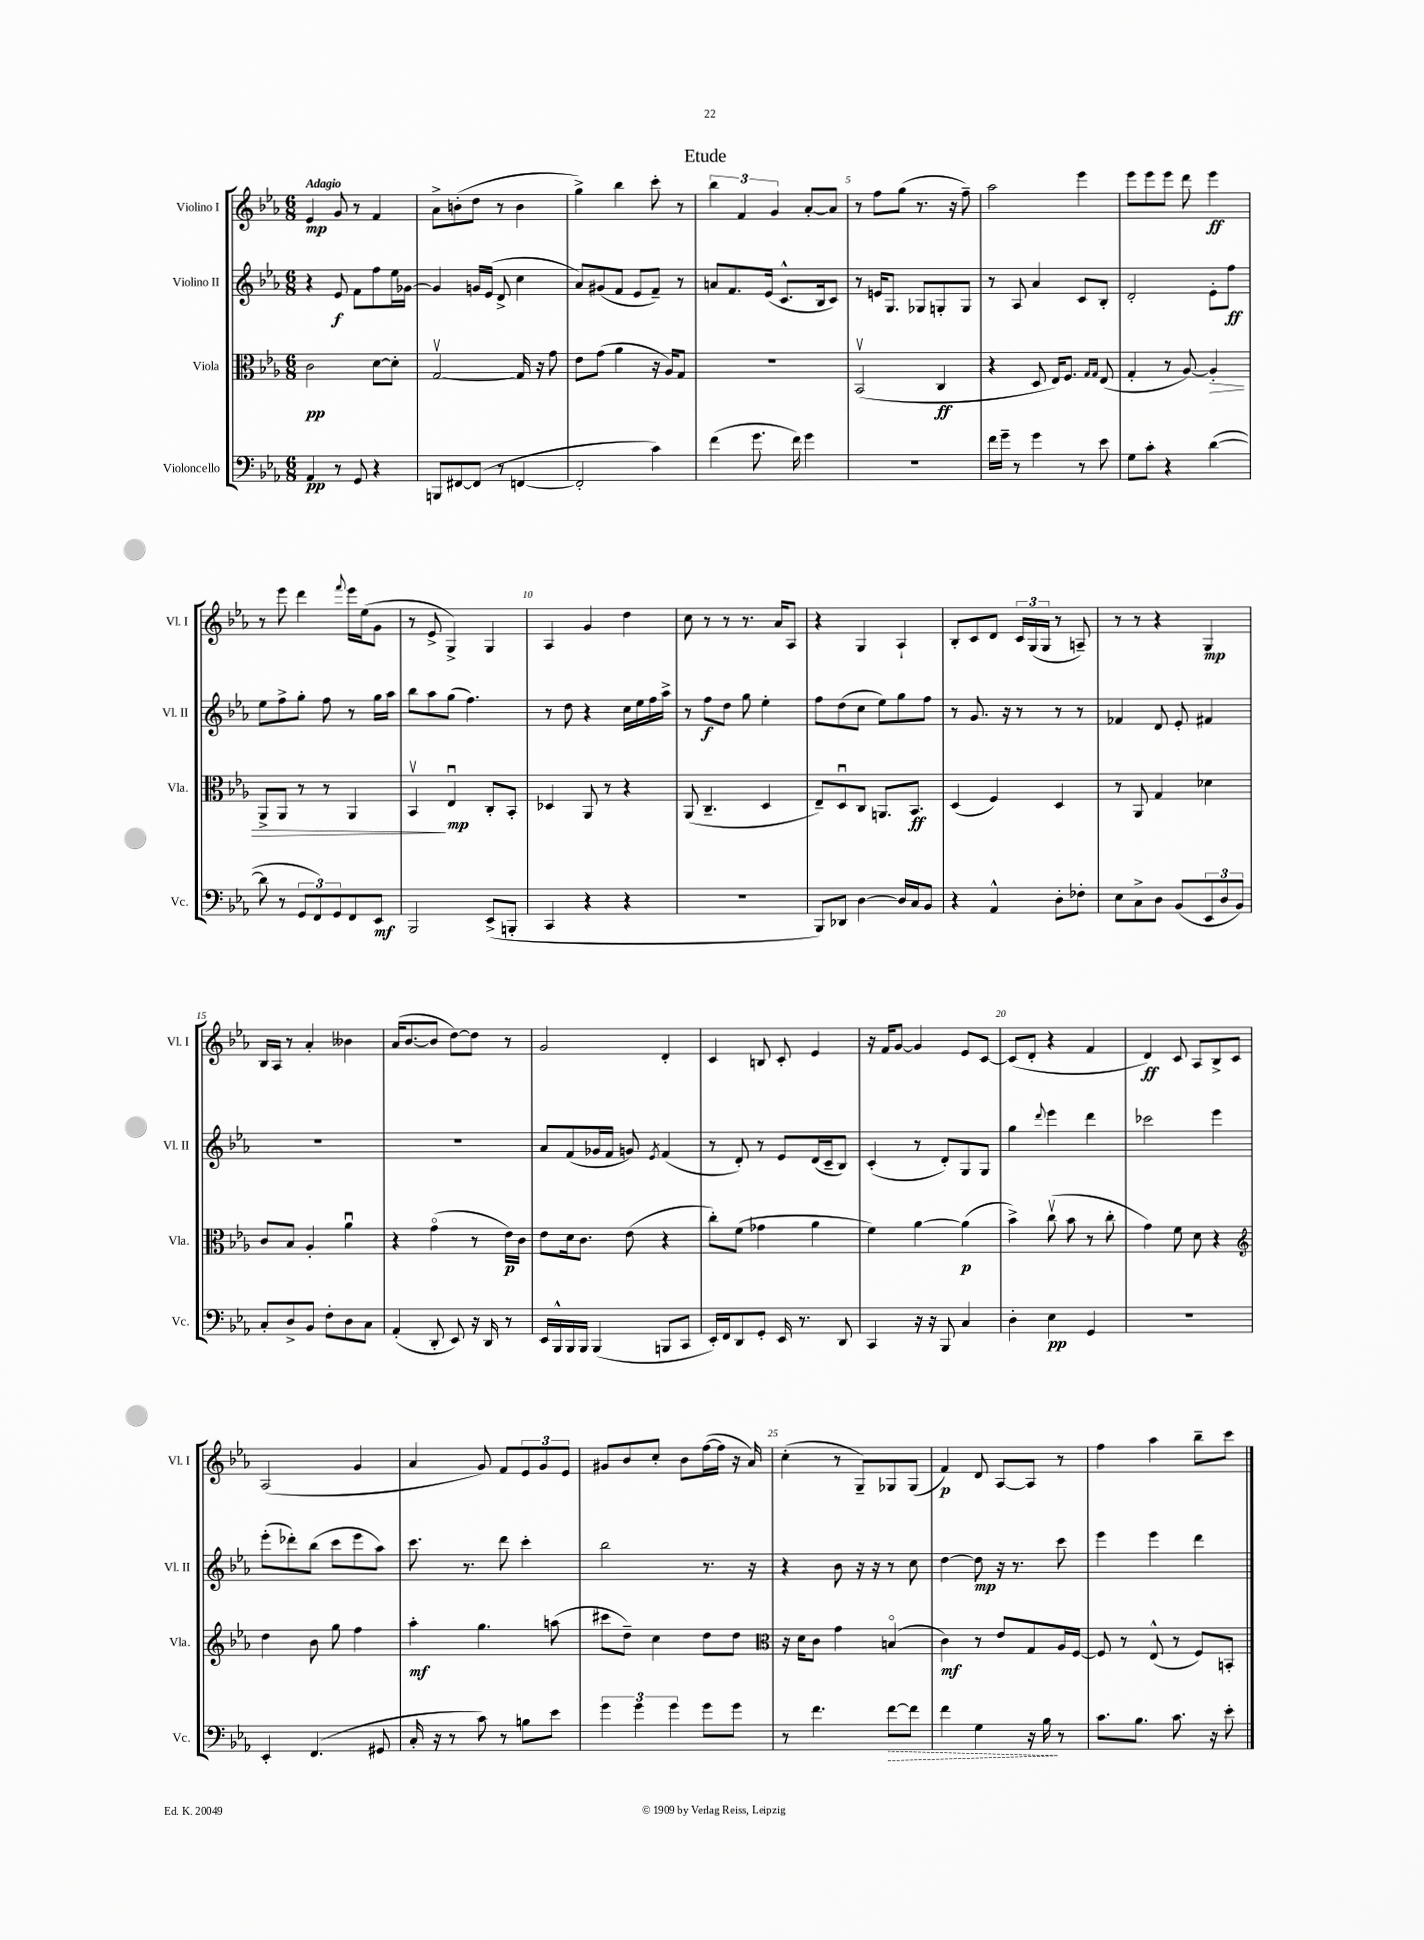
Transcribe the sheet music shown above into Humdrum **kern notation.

**kern	**kern	**kern	**kern
*staff4	*staff3	*staff2	*staff1
*clefF4	*clefC3	*clefG2	*clefG2
*k[b-e-a-]	*k[b-e-a-]	*k[b-e-a-]	*k[b-e-a-]
*M6/8	*M6/8	*M6/8	*M6/8
4AA-	2c	4r	4e-
8r	.	8e-	8g
8GG	.	8f	8r
4r	[8d	8ff	4f
.	8d']	16ee-	.
.	.	[16g-	.
=	=	=	=
8BBB	[2Gv	4g-]	8a-^
[8FF#	.	.	(8b'
(8FF#]	.	16g	8dd
.	.	(16e-	.
8r	.	8d^	8r
[4FF	16G]	4cc	4b
.	16r	.	.
.	8g	.	.
=	=	=	=
2FF']	8e-	8a-)	4gg^)
.	(8g	(8g#	.
.	4a-	8f	4bb-
.	.	8e-	.
4c)	16r	8f~)	8ccc'
.	16A-)	.	.
.	8G	8r	8r
=	=	=	=
(4f	2.r	8a	6bb-
.	.	8.f	.
.	.	.	6f
8.g	.	.	.
.	.	(16e-	.
.	.	.	6g
.	.	8.c^^	.
16f)	.	.	.
4g	.	.	[8a-'
.	.	16B-	.
.	.	8c)	8a-]
=	=	=	=
2.r	(2BB-v	8r	8r
.	.	16e	8ff
.	.	8.G	.
.	.	.	(8gg
.	.	8G-	8.r
.	4C	8G'	.
.	.	.	16r
.	.	8G	8ff~)
=	=	=	=
16f	4r	8r	2aa-
16g~	.	.	.
8r	.	8A-	.
4g	8D	4a-	.
.	16E-)	.	.
.	8.F	.	.
8r	.	8c	4eee-
.	16qqG	.	.
.	16qqG	.	.
8e-	(8E-	8B-'	.
=	=	=	=
8G	4G'	2d'	8eee-
8c'	.	.	8eee-
4r	8r	.	8eee-
.	[8A-)	.	8ddd
([4d	4A-']	8e-'	4eee-
.	.	8ff	.
=	=	=	=
8d]	8AA-^	8ee-	8r
8r	8AA-	8ff^	8eee-
12GG	8r	8gg'	4ddd
12FF)	.	.	.
.	8r	8ff	.
12GG	.	.	.
.	.	.	8qqfff
8FF	4AA-	8r	16eee-
.	.	.	(16ee-
8EE-	.	16gg	8g
.	.	16aa-	.
=	=	=	=
2BBB-	4BB-v	8bb-	8r
.	.	8aa-	8e-^
.	4E-u	(8gg	4G^)
.	.	4.ff)	.
(8EE-^	8C'	.	4G
8BBB'	8BB-'	.	.
=	=	=	=
4CC	4D-	8r	4A-
.	.	8dd	.
4r	8AA-	4r	4g
.	8r	.	.
4r	4r	16cc	4dd
.	.	16ee-	.
.	.	16ff	.
.	.	16aa-^	.
=	=	=	=
2.r	(8AA-	8r	8cc
.	4.C~	8ff	8r
.	.	8dd	8r
.	.	8gg	8.r
.	4D	4ee-'	.
.	.	.	16a-
.	.	.	8A-
=	=	=	=
8BBB-)	8E-~)	8ff	4r
8DD-	8Du	(8dd	.
[4D	8C	8cc	4G
.	8.AA	8ee-)	.
16D]	.	8gg	4A-`
16C	8.BB-	.	.
8BB-	.	8ff	.
=	=	=	=
4r	(4D	8r	8B-'
.	.	8.g	8c
4AA-^^	4F)	.	8d
.	.	16r	.
.	.	8r	24c
.	.	.	(24G
.	.	.	24G
8D'	4D	8r	8r
8F-'	.	8r	8A~)
=	=	=	=
8E-	8r	4f-	8r
8C^	8AA-	.	8r
8D	4G	8d	4r
(8BB-	.	8e-'	.
12EE-	4d-	4f#	4G
12D	.	.	.
12BB-)	.	.	.
=	=	=	=
8C'	8c	2.r	16B-
.	.	.	16A-
8D^	8B-	.	8r
8BB-	4A-'	.	4a-'
8F'	.	.	.
8D	4a-u	.	4b--
8C	.	.	.
=	=	=	=
(4AA-'	4r	2.r	(16a-
.	.	.	[8.b-
8DD'	(4go	.	8b-]
8EE-)	.	.	[8dd)
16r	8r	.	8dd]
16DD	.	.	.
8r	16e-)	.	8r
.	16c	.	.
=	=	=	=
16EE-	8e-	8a-	2g
16BBB-^^	.	.	.
16BBB-	16d	(8f	.
16BBB-	8.c	.	.
(4BBB-	.	16g-	.
.	.	16f	.
.	(8e-	8g)	.
.	.	8qe-	.
8BBB	4r	(4f	4d'
8CC	.	.	.
=	=	=	=
16EE-')	8cc')	8r	4c
16FF	.	.	.
8DD	(8f	8d')	.
8GG'	4g-	8r	8B
16EE-	.	8e-	8c'
8.r	.	.	.
.	4a-	(16d	4e-
.	.	16c~	.
8DD	.	8B-)	.
=	=	=	=
4CC	4f)	(4c'	16r
.	.	.	16f
.	.	.	[8g
16r	[4a-	8r	4g]
16r	.	.	.
8BBB-	.	8d')	.
4C	(4a-]	8G	8e-
.	.	8G	[8c
=	=	=	=
4D'	4b-^)	4gg	(8c]
.	.	.	8d'
.	.	8qqddd	.
4E-	(8ccv	4eee-	4r
.	8b-	.	.
4GG	8r	4ddd	4f
.	8cc'	.	.
=	=	=	=
2.r	4g)	2ccc-	4d)
.	8f	.	8c
.	8d	.	8A-
.	4r	4eee-	8B-^
.	.	.	8c
=	=	=	=
*	*clefG2	*	*
4EE-'	4dd	(8eee-'	(2A-
.	.	8ddd-')	.
(4.FF	8b-	(8bb-	.
.	8gg	8ccc	.
.	4ff	8eee-	4g
8GG#	.	8aa-)	.
=	=	=	=
16C'	4aa-'	8.ccc	4a-
16r	.	.	.
8r	.	.	.
.	.	8.r	.
8c)	4.gg	.	8g)
8r	.	8ddd	8f
8B	.	4ccc'	12e-
.	.	.	12g
8e-	(8aa	.	.
.	.	.	12e-
=	=	=	=
6g	8ccc#	2bb-	8g#
.	8dd~)	.	8b-
6g	.	.	.
.	4cc	.	8cc'
6g	.	.	.
.	.	.	8b-
8g	8dd	8.r	([16ff
.	.	.	16ff]
8g	8dd	.	16r
.	.	16r	16a-)
=	=	=	=
*	*clefC3	*	*
8r	16r	4r	(4cc'
.	16d	.	.
4.f	8c	.	.
.	4g	8b-	8r
.	.	16r	8G~)
.	.	16r	.
[8f	(4Bo	8r	8G-
8f]	.	8cc	(8G-
=	=	=	=
4f	4c)	[4dd	4f)
4G	8r	8dd]	8d
.	8e-	16r	[8A-
.	.	8.r	.
16r	8G	.	8A-]
16B-	.	.	.
8r	16A-	8ccc	8r
.	[16F	.	.
=	=	=	=
8.c	8F]	4eee-	4ff
.	8r	.	.
8.B-	.	.	.
.	(8E-^^	4eee-	4aa-
8.c	8r	.	.
.	8F)	4ddd	8bb-~
16r	.	.	.
8e-'	8BB'	.	8ccc
==	==	==	==
*-	*-	*-	*-
